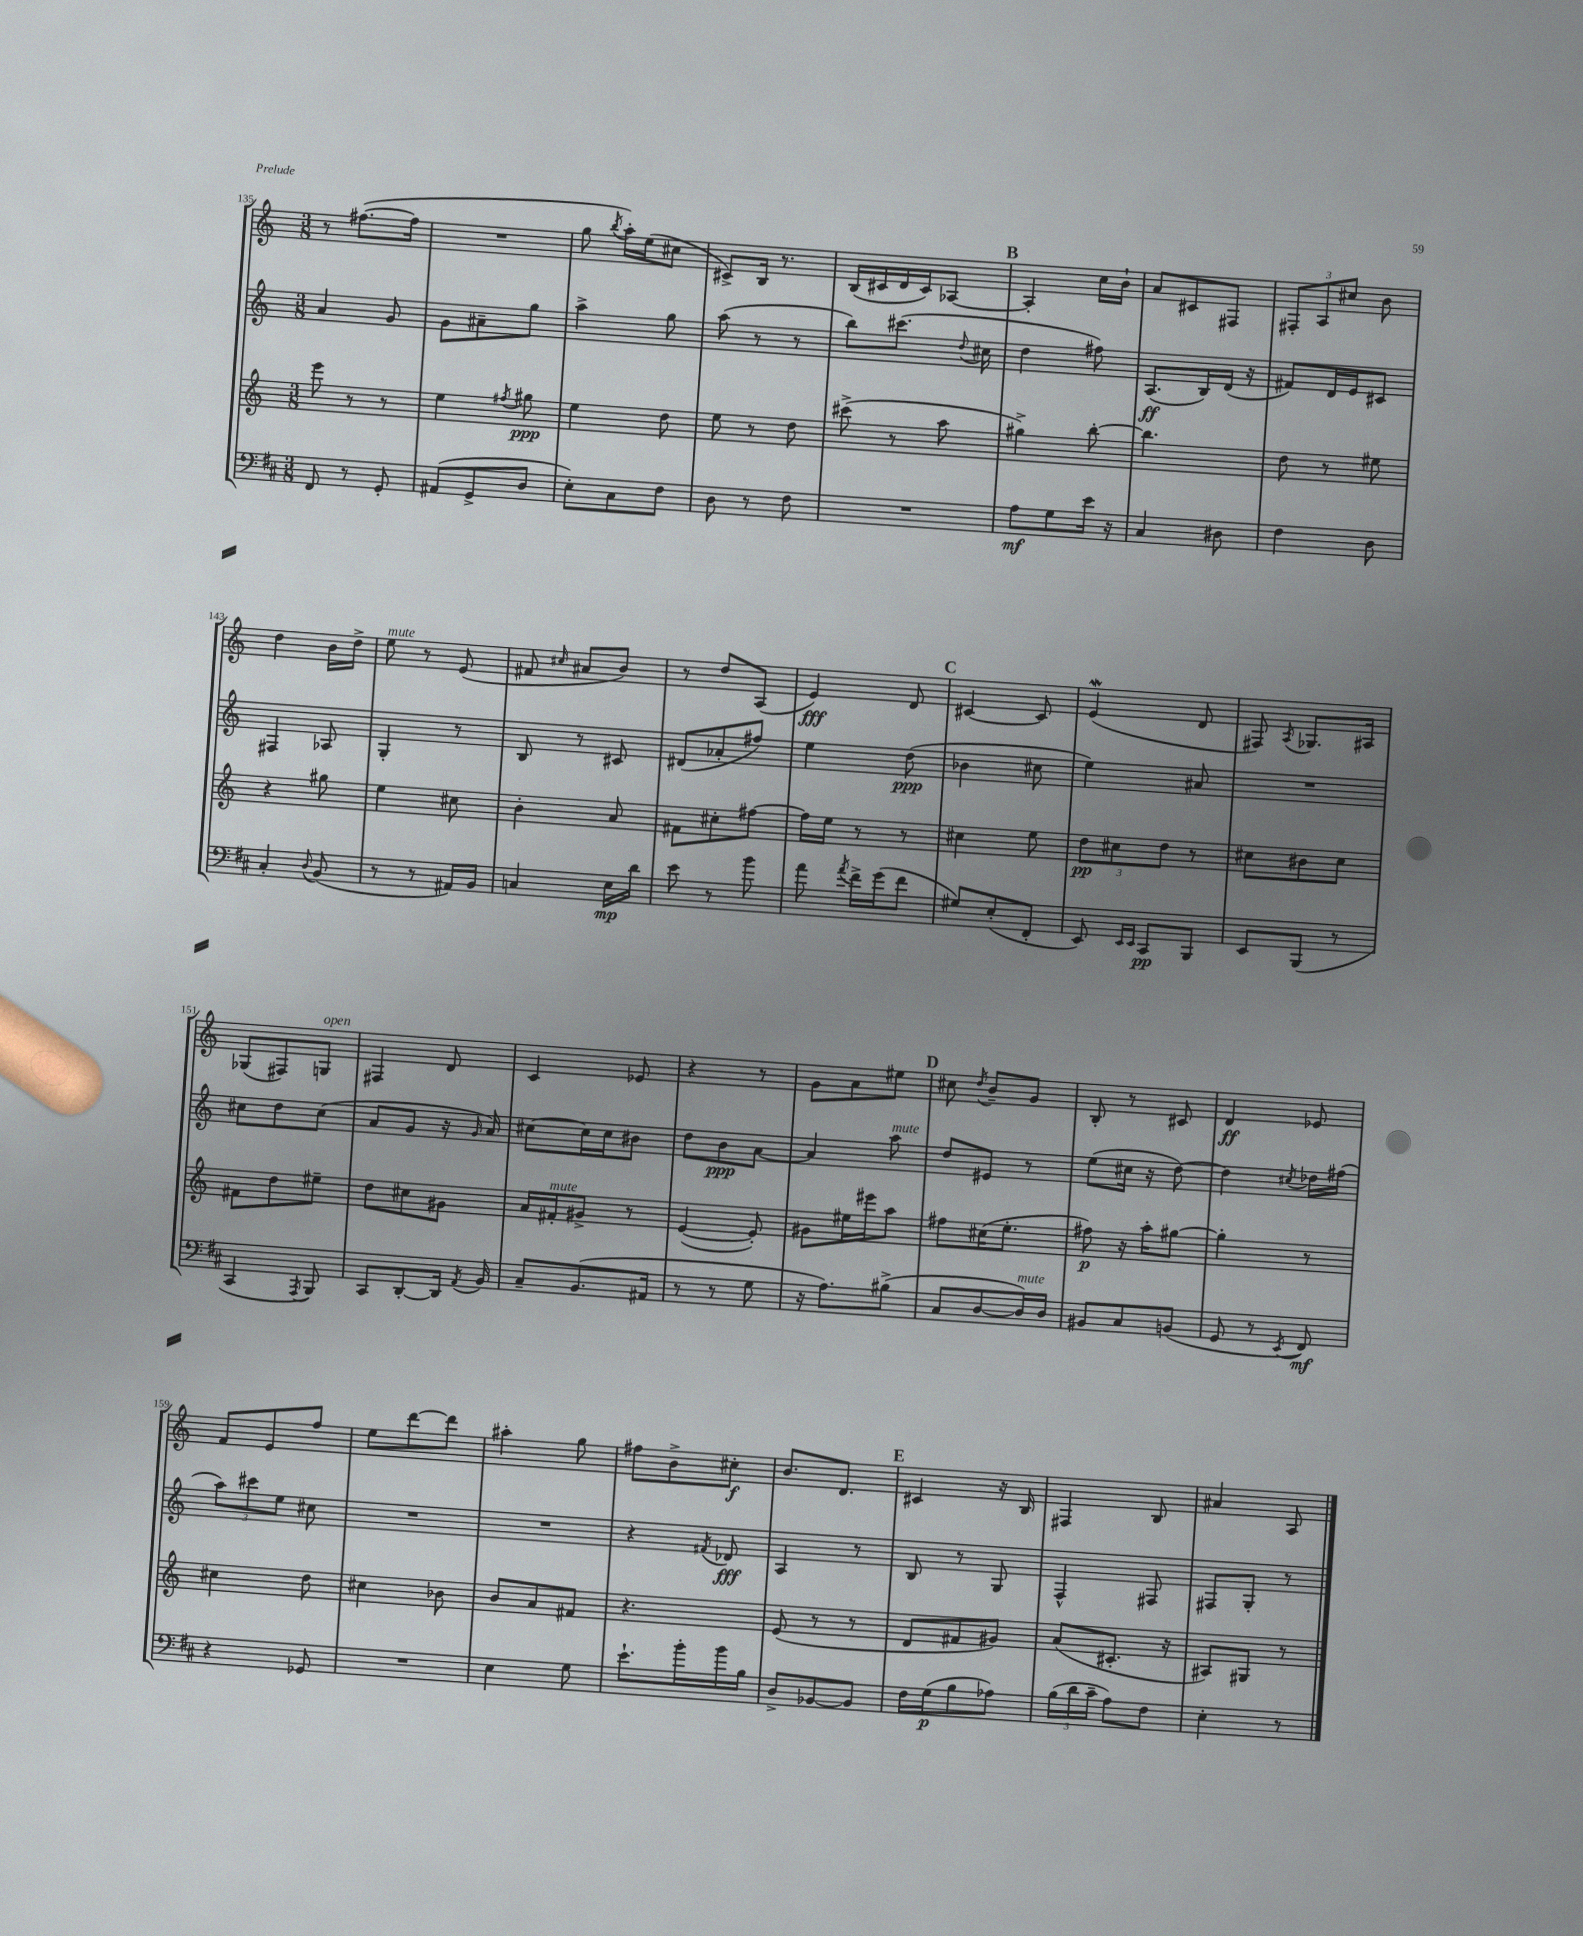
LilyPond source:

<<
\new StaffGroup <<
\new Staff = "s0" {
    \clef treble \key c \major \numericTimeSignature \time 3/8
    \autoBeamOff r8 fis''8.[~( fis''16] |
    R4. |
    g''8 \acciaccatura { b''8 } a''16[-.) e''16( cis''8] |
    cis'8[->) b16] r8. |
    b16[( cis'16 d'16 cis'16) aes8]~ |
    \mark \markup { \bold "B" } aes4-. c''16[ b'16]-! |
    a'8[ cis'8 fis8] |
    \tuplet 3/2 { fis8[-. a8 cis''8] } b'8 |
    d''4 b'16[ d''16]-> |
    e''8^\markup { \italic "mute" } r8 e'8( |
    fis'8 \grace { cis''16 } ais'8[ b'8]) |
    r8 d''8[ a8]( |
    e'4\fff) d'8 |
    \mark \markup { \bold "C" } cis'4~ cis'8 |
    e'4\mordent( d'8 |
    fis8) \acciaccatura { a8 } ges8.[ ais16] |
    ges8[( fis8) g8]^\markup { \italic "open" } |
    fis4 d'8 |
    c'4 ees'8 |
    r4 r8 |
    g'8[ a'8 eis''8] |
    \mark \markup { \bold "D" } cis''8 \acciaccatura { d''8 } b'8[-- g'8] |
    b8-. r8 cis'8 |
    d'4\ff ees'8 |
    f'8[ e'8 f''8] |
    e''8[ d'''8~ d'''8] |
    ais''4-. g''8 |
    fis''8[ b'8-> cis''8]-.\f |
    b'8.[ d'8.] |
    \mark \markup { \bold "E" } cis'4 r16 b16 |
    fis4 b8 |
    ais'4 a8 \bar "|." |
}
\new Staff = "s1" {
    \clef treble \key c \major \numericTimeSignature \time 3/8
    \autoBeamOff a'4 g'8 |
    g'8[ ais'8-- g''8] |
    a''4-> g''8 |
    a''8( r8 r8 |
    b''8[) cis'''8.]( \appoggiatura { d''8 } cis''16 |
    \mark \markup { \bold "B" } d''4 fis''8) |
    a8.[\ff( b16) d'16]( r16 |
    fis'8[) d'16 e'16 cis'8] |
    fis4 aes8 |
    g4-. r8 |
    b8 r8 cis'8 |
    dis'8[( aes'8-. fis''8]) |
    e''4 d''8\ppp( |
    \mark \markup { \bold "C" } bes'4 cis''8 |
    e''4) ais'8 |
    R4. |
    cis''8[ d''8 cis''8]( |
    a'8[ g'8] r16 \grace { g'16 } a'16) |
    cis''8[~ cis''16 cis''16 bis'8] |
    d''8[ b'8\ppp a'8]~ |
    a'4 a''8^\markup { \italic "mute" } |
    \mark \markup { \bold "D" } d''8[ eis'8] r8 |
    e''8[( cis''16] r16 d''8~) |
    d''4 \acciaccatura { cis''8 } des''16[ fis''16]( |
    \tuplet 3/2 { a''8[) cis'''8 e''8] } cis''8 |
    R4. |
    R4. |
    r4 \acciaccatura { fis'8 } des'8\fff |
    a4 r8 |
    \mark \markup { \bold "E" } b8 r8 g8 |
    f4-^ fis8 |
    fis8[ g8]-. r8 \bar "|." |
}
\new Staff = "s2" {
    \clef treble \key c \major \numericTimeSignature \time 3/8
    \autoBeamOff e'''8 r8 r8 |
    e''4 \acciaccatura { fis''8 } gis''8\ppp |
    e''4 d''8 |
    e''8 r8 d''8 |
    cis'''8->( r8 a''8 |
    \mark \markup { \bold "B" } gis''4->) b''8~-. |
    b''4. |
    d''8 r8 eis''8 |
    r4 gis''8 |
    e''4 cis''8 |
    b'4-. a'8 |
    fis'8[ cis''8-. fis''8]~ |
    fis''16[ e''16] r8 r8 |
    \mark \markup { \bold "C" } cis''4 e''8 |
    \tuplet 3/2 { d''8[\pp cis''8 d''8] } r8 |
    cis''8[ bis'8 cis''8] |
    fis'8[ d''8 eis''8]-- |
    d''8[ cis''8 gis'8] |
    a'16[ fis'16-.^\markup { \italic "mute" } gis'8]-> r8 |
    e'4~( e'8-.) |
    gis'8[ eis''16 eis'''16 a''8] |
    \mark \markup { \bold "D" } fis''8[ cis''16( e''8.]-. |
    fis''8\p) r16 a''16[-. gis''8]~ |
    gis''4-. r8 |
    cis''4 d''8 |
    cis''4 bes'8 |
    b'8[ a'8 fis'8] |
    r4. |
    e'8( r8 r8 |
    \mark \markup { \bold "E" } d'8[ fis'8 gis'8]) |
    a'8[( cis'8.]-. r16 |
    ais8[) gis8] r8 \bar "|." |
}
\new Staff = "s3" {
    \clef bass \key d \major \numericTimeSignature \time 3/8
    \autoBeamOff fis,8 r8 g,8-. |
    ais,8[( g,8-> d8] |
    e8[-.) cis8 fis8] |
    d8 r8 fis8 |
    R4. |
    \mark \markup { \bold "B" } a8[\mf g8 e'16] r16 |
    cis4 dis8 |
    fis4 d8 |
    cis4-. \appoggiatura { d8 } b,8( |
    r8 r8 ais,16[) b,16] |
    c4 e16[\mp d'16] |
    e'8 r8 b'8 |
    a'8 \acciaccatura { a'8 } fis'16[-> g'16( fis'8] |
    \mark \markup { \bold "C" } gis8[) e8-.( fis,8]-. |
    e,8) \grace { e,16[ e,16] } cis,8[\pp b,,8] |
    e,8[ b,,8]( r8 |
    cis,4 \acciaccatura { a,,8 } b,,8) |
    cis,8[ d,8~-. d,16] \acciaccatura { a,8 } b,16 |
    cis8[-- b,8.( ais,16] |
    r8 r8 g8 |
    r16 a8.[) bis8]->( |
    \mark \markup { \bold "D" } cis8[ d8~ d16^\markup { \italic "mute" }) d16] |
    bis,8[ cis8 b,8]( |
    g,8 r8 \acciaccatura { e,8 } fis,8\mf) |
    r4 ges,8 |
    R4. |
    e4 g8 |
    e'8.[-! b'16-. b'16 b16] |
    d8[-> bes,8~ bes,8] |
    \mark \markup { \bold "E" } fis16[ g16\p( b8 aes8]) |
    \tuplet 3/2 { b16[( d'16 cis'16]-- } a8[) fis8] |
    e4-. r8 \bar "|." |
}
>>
>>
\layout { \context { \Score currentBarNumber = #135 } }
